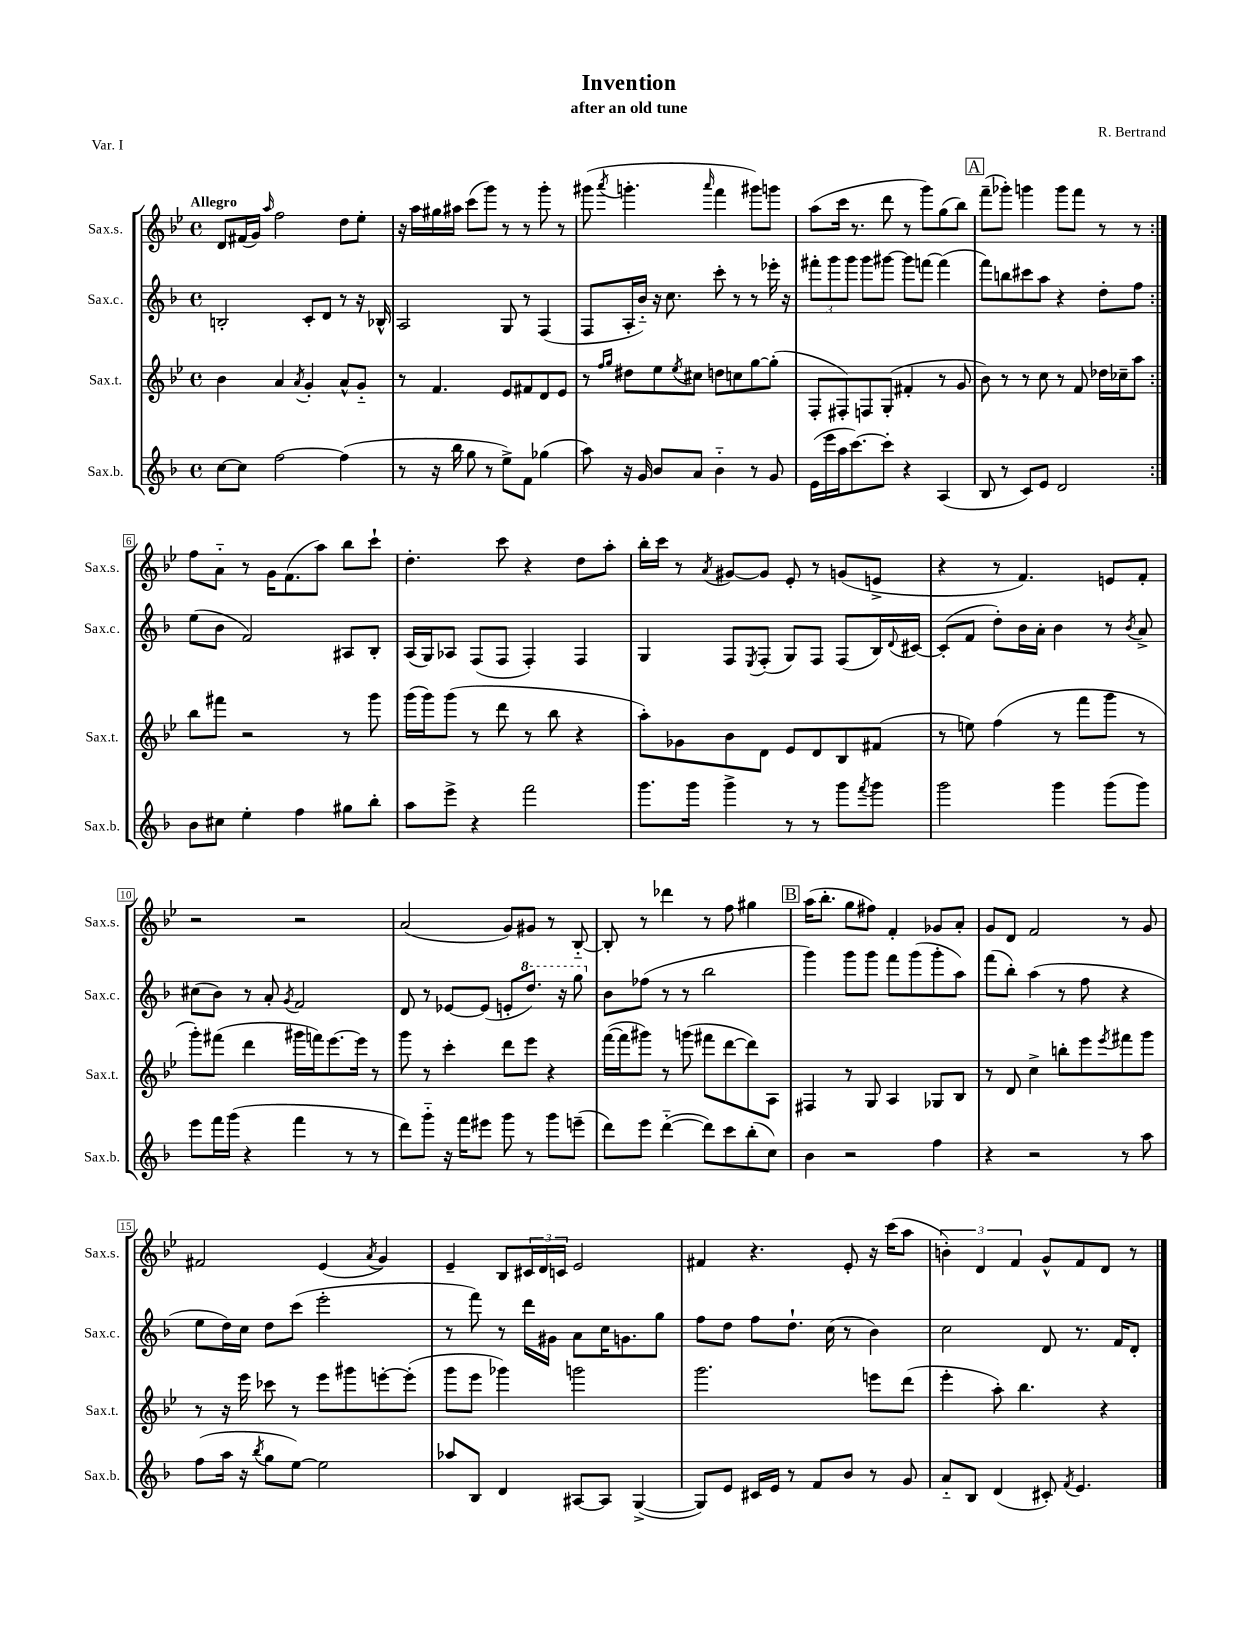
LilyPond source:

\header { title = "Invention" composer = "R. Bertrand" subtitle = "after an old tune" piece = "Var. I" }
<<
\new StaffGroup <<
\new Staff = "s0" \with { instrumentName = "Sax.s." shortInstrumentName = "Sax.s." } {
    \clef treble \key bes \major \defaultTimeSignature \time 4/4 \tempo "Allegro"
    \repeat volta 2 { d'8 fis'16( g'16) \grace { a''16 } f''2 d''8 ees''8-. |
    r16 a''16 gis''16 ais''16 c'''8( g'''8) r8 r8 g'''8-. r8 |
    gis'''8( \acciaccatura { a'''8 } g'''4.-. \grace { a'''16 } f'''4 gis'''8) g'''8 |
    a''8( c'''16 r8. d'''8 r8 g'''8) g''8( bes''8) |
    \mark \markup { \box "A" } f'''8--( ges'''8-.) g'''4 g'''8 f'''8 r8 r8 | }
    f''8 a'8-_ r8 g'16 f'8.( a''8) bes''8 c'''8-! |
    d''4.-. c'''8 r4 d''8 a''8-. |
    bes''16-. c'''16 r8 \acciaccatura { a'8 } gis'8~ gis'8 ees'8-. r8 g'8( e'8-> |
    r4 r8 f'4.) e'8 f'8-. |
    r2 r2 |
    a'2( g'8) gis'8 r8 bes8~-_ |
    bes8-. r8 des'''4 r8 f''8 gis''4 |
    \mark \markup { \box "B" } a''16( bes''8.-. g''8 fis''8) f'4-. ges'8 a'8-. |
    g'8 d'8 f'2 r8 g'8 |
    fis'2 ees'4( \acciaccatura { a'8 } g'4) |
    ees'4-- bes8 \tuplet 3/2 { cis'16 d'16 c'16 } ees'2 |
    fis'4 r4. ees'8-. r16 c'''16( a''8 |
    \tuplet 3/2 { b'4-.) d'4 f'4 } g'8-^ f'8 d'8 r8 \bar "|." |
}
\new Staff = "s1" \with { instrumentName = "Sax.c." shortInstrumentName = "Sax.c." } {
    \clef treble \key f \major \defaultTimeSignature \time 4/4
    \repeat volta 2 { b2-. c'8-. d'8 r8 r16 bes16-^ |
    a2 g8 r8 f4( |
    f8 a16-. bes'16-_) r16 c''8. c'''8-. r8 r8 ees'''16-. r16 |
    \tuplet 3/2 { fis'''8-. g'''8 g'''8 } g'''8 gis'''8~ gis'''8 f'''8~ f'''4( |
    \mark \markup { \box "A" } f'''8) b''8 cis'''8 a''8 r4 d''8-. f''8 | }
    e''8( bes'8 f'2) ais8 bes8-. |
    a16( g16) aes8 f8( f8 f4-.) f4 |
    g4 f8 \acciaccatura { e8 } f8-.( g8) f8 f8( bes16) \appoggiatura { d'8 } cis'16~ |
    cis'8-.( f'8 d''8-.) bes'16 a'16-. bes'4 r8 \acciaccatura { bes'8 } a'8-> |
    cis''8( bes'8) r8 a'8-. \acciaccatura { g'8 } f'2 |
    d'8 r8 ees'8~ ees'8( e'8-. \ottava #1 d'''8.) r16 g'''8 \ottava #0 |
    bes'8 fes''8( r8 r8 bes''2 |
    \mark \markup { \box "B" } g'''4) g'''8 g'''8 f'''8 g'''8( g'''8-. a''8) |
    f'''8( bes''8-.) a''4( r8 f''8 r4 |
    e''8 d''16) c''16 d''8 c'''8( e'''2-. |
    r8 f'''8) r8 d'''16 gis'16 a'8 c''16 g'8. g''8 |
    f''8 d''8 f''8 d''8.-! c''16( r8 bes'4) |
    c''2 d'8 r8. f'16 d'8-. \bar "|." |
}
\new Staff = "s2" \with { instrumentName = "Sax.t." shortInstrumentName = "Sax.t." } {
    \clef treble \key bes \major \defaultTimeSignature \time 4/4
    \repeat volta 2 { bes'4 a'4 \acciaccatura { a'8 } g'4-. a'8-^ g'8-_ |
    r8 f'4. ees'8 fis'8 d'8 ees'8 |
    r8 \grace { f''16 g''16 } dis''8 ees''8 \acciaccatura { ees''8 } cis''8 d''8 c''8 g''8~ g''8-.( |
    f8-. fis8-.) f8 g8-.( fis'4-. r8 g'8 |
    \mark \markup { \box "A" } bes'8) r8 r8 c''8 r8 f'8 des''16 ces''16-- a''8 | }
    bes''8 fis'''8 r2 r8 g'''8 |
    g'''16( g'''16) g'''8( r8 d'''8 r8 bes''8 r4 |
    a''8-.) ges'8 bes'8 d'8 ees'8 d'8 bes8 fis'8( |
    r8 e''8) f''4( r8 f'''8 g'''8 r8 |
    g'''8-.) fis'''8( d'''4 gis'''16 f'''16) ees'''8.~ ees'''16 r8 |
    g'''8 r8 c'''4-. d'''8 ees'''8 r4 |
    f'''16~( f'''16 gis'''8) r8 g'''8( fis'''8 d'''8~ d'''8) a8 |
    \mark \markup { \box "B" } fis4 r8 g8 a4 ges8 bes8 |
    r8 d'8 c''4-> b''8-. ees'''8 \acciaccatura { ees'''8 } fis'''8 g'''8 |
    r8 r16 ees'''16 ces'''8 r8 ees'''8 gis'''8 e'''8~-. e'''8-.( |
    g'''8 ees'''8 ges'''4) g'''2 |
    g'''2. e'''8 d'''8( |
    ees'''4-. a''8-.) bes''4. r4 \bar "|." |
}
\new Staff = "s3" \with { instrumentName = "Sax.b." shortInstrumentName = "Sax.b." } {
    \clef treble \key f \major \defaultTimeSignature \time 4/4
    \repeat volta 2 { c''8~ c''8 f''2~ f''4( |
    r8 r16 bes''16 g''8 r8 e''8->) f'8 ges''4( |
    a''8) r16 g'16 bes'8 a'8 bes'4-_ r8 g'8 |
    e'16( e'''16 a''16 c'''8.~) c'''8-. r4 a4( |
    \mark \markup { \box "A" } bes8 r8 c'8) e'8 d'2 | }
    bes'8 cis''8 e''4-. f''4 gis''8 bes''8-. |
    a''8 e'''8-> r4 f'''2 |
    g'''8. g'''16 g'''4-> r8 r8 g'''8 \acciaccatura { f'''8 } g'''8 |
    g'''2 g'''4 g'''8( g'''8) |
    e'''8 f'''16 g'''16( r4 f'''4 r8 r8 |
    d'''8) g'''8-_ r16 f'''16 eis'''8 g'''8 r8 g'''8 e'''8--( |
    d'''8) e'''8 d'''4~-_( d'''8) c'''8 bes''8-.( c''8) |
    \mark \markup { \box "B" } bes'4 r2 f''4 |
    r4 r2 r8 a''8 |
    f''8( a''16 r16 \acciaccatura { bes''8 } g''8 e''8~) e''2 |
    aes''8 bes8 d'4 ais8~ ais8 g4~->( |
    g8) e'8 cis'16 e'16 r8 f'8 bes'8 r8 g'8 |
    a'8-_ bes8 d'4( cis'8-.) \acciaccatura { f'8 } e'4. \bar "|." |
}
>>
>>
\layout { \context { \Score \override BarNumber.stencil = #(make-stencil-boxer 0.1 0.3 ly:text-interface::print) } }
